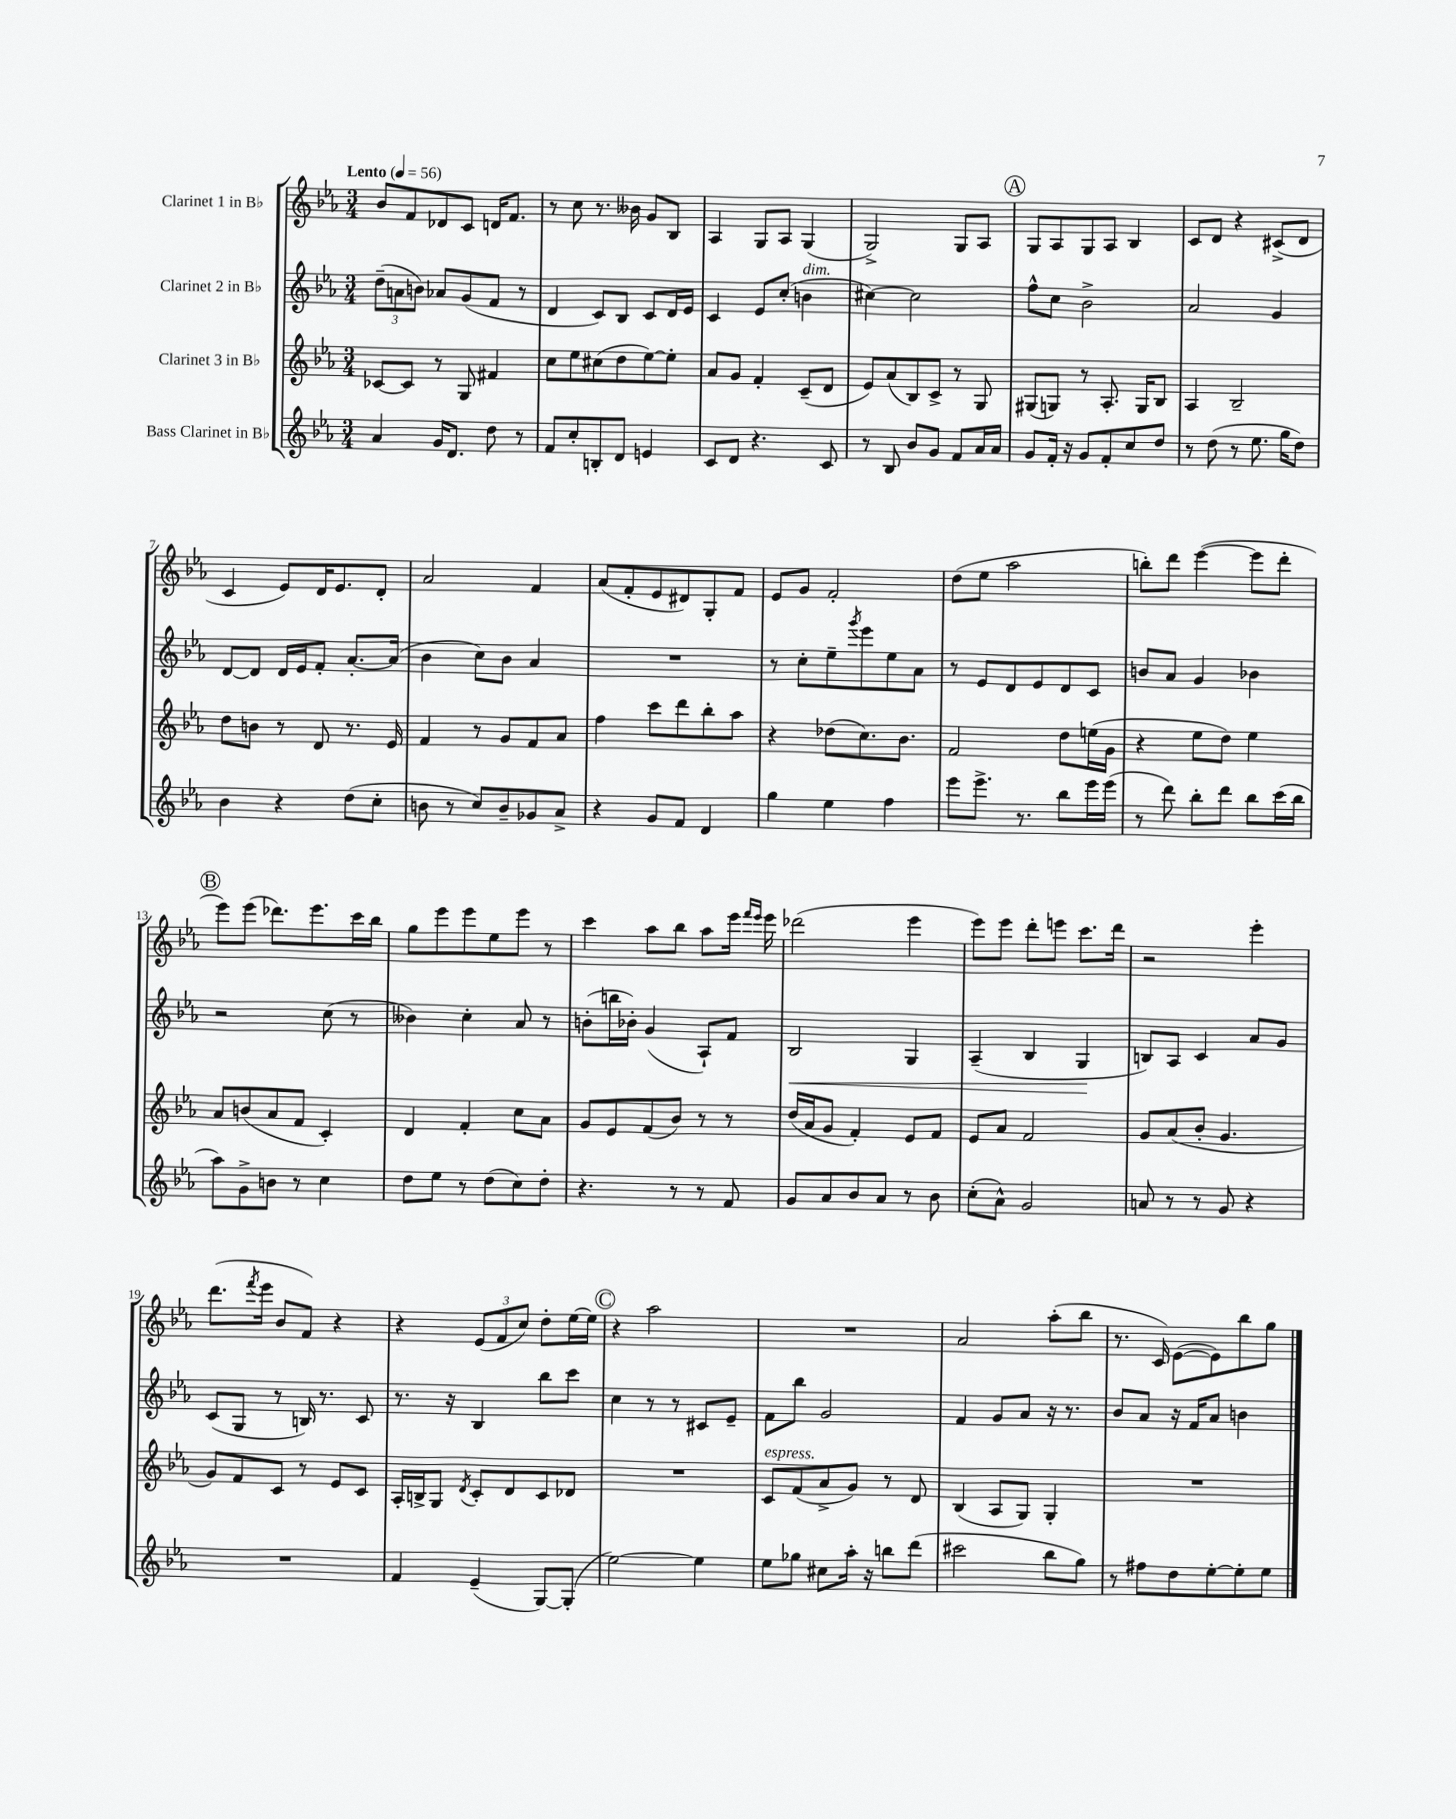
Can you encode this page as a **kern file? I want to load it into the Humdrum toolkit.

**kern	**kern	**kern	**dynam	**kern
*part4	*part3	*part2	*part2	*part1
*staff4	*staff3	*staff2	*staff2	*staff1
*I"Bass Clarinet in B♭	*I"Clarinet 3 in B♭	*I"Clarinet 2 in B♭	*	*I"Clarinet 1 in B♭
*clefG2	*clefG2	*clefG2	*	*clefG2
*k[b-e-a-]	*k[b-e-a-]	*k[b-e-a-]	*	*k[b-e-a-]
*M3/4	*M3/4	*M3/4	*	*M3/4
*MM56	*MM56	*MM56	*	*MM56
=1	=1	=1	=1	=1
!	!	!	!	!LO:TX:a:B:t=Lento
4a-/	[8c-X/L	(12dd~\L	.	8b-/L
.	.	12an\	.	.
.	8c-/J]	.	.	8f/
.	.	12bn\J)	.	.
16g/KL	8r	8a-X/L	.	8d-X/
8.d/J	.	.	.	.
.	8G/	(8g/	.	8c/J
8dd\	4f#X/	8f/J	.	16dn/KL
.	.	.	.	8.f/J
8r	.	8r	.	.
=2	=2	=2	=2	=2
8f/L	8cc\L	4d/	.	8r
8cc'/	8ee-\	.	.	8cc\
8Bn'/	(8cc#X\	8c/L)	.	8.r
8d/J	8dd\	8B-/J	.	.
.	.	.	.	16b--X\
4en/	[8ee-\)	8c/L	.	8g/L
.	8ee-'\J]	16d/L	.	8B-/J
.	.	16e-/JJ	.	.
=3	=3	=3	=3	=3
8c/L	8a-/L	4c/	.	4A-/
8d/J	8g/J	.	.	.
4.r	4f'/	8e-/L	.	8G/L
.	.	(8cc'/J	.	8A-/J
!	!	!LO:TX:a:i:t=dim.	!	!
.	(8c~/L	4bn\	.	(4G/
8c/	8d/J	.	.	.
=4	=4	=4	=4	=4
8r	8e-/L)	[4cc#X\)	.	2G^/)
8B-/	(8a-/	.	.	.
8b-/L	8B-/)	2cc#\]	.	.
8g/J	8c^/J	.	.	.
8f/L	8r	.	.	8G/L
16a-/L	8G/	.	.	8A-/J
16a-/JJ	.	.	.	.
!!LO:REH:place=s1:t=A
=5	=5	=5	=5	=5
8g/L	(8G#X/L	8ff^^\L	.	8G/L
16f'/Jk	8Gn/J)	8cc\J	.	8A-/
16r	.	.	.	.
8g/L	8r	2b-^\	.	8G/
8f'/	8.A-'/	.	.	8A-/J
8cc/	.	.	.	4B-/
.	16G/KL	.	.	.
8dd/J	8B-/J	.	.	.
=6	=6	=6	=6	=6
8r	4A-/	2a-/	.	8c/L
(8dd\	.	.	.	8d/J
8r	2B-~/	.	.	4r
8.ee-\	.	.	.	.
.	.	4g/	.	(8c#X^/L
16gg\KL	.	.	.	.
8dd\J)	.	.	.	8d/J
!!LO:LB:g=z
=7	=7	=7	=7	=7
4b-\	8dd\L	[8d/L	.	4c/
.	8bn\J	8d/J]	.	.
4r	8r	16d/LL	.	8e-/L)
.	.	16e-/J	.	.
.	8d/	8f'/J	.	16d/K
.	.	.	.	8.e-/
(8dd\L	8.r	[8.a-'/L	.	.
8cc'\J	.	.	.	8d'/J
.	16e-/	(16a-/Jk]	.	.
=8	=8	=8	=8	=8
8bn\	4f/	4b-\	.	2a-/
8r	.	.	.	.
8cc/L)	8r	8cc\L)	.	.
8b~/	8g/L	8b-\J	.	.
8g-X/	8f/	4a-/	.	4f/
8a-^/J	8a-/J	.	.	.
=9	=9	=9	=9	=9
4r	4ff\	2.r	.	(8a-/L
.	.	.	.	8f'/
8g/L	8ccc\L	.	.	8e-/
8f/J	8ddd\	.	.	8d#X/)
4d/	8bb-'\	.	.	8G'/
.	8aa-\J	.	.	8f/J
=10	=10	=10	=10	=10
4gg\	4r	8r	.	8e-/L
.	.	8cc'\L	.	8g/J
4ee-\	(8dd-X\L	8ee-~\	.	2f'/
.	.	8qggg/	.	.
.	8.cc\)	8eee-\	.	.
4ff\	.	8ee-\	.	.
.	8.b-\J	.	.	.
.	.	8a-\J	.	.
=11	=11	=11	=11	=11
8eee-\L	2f/	8r	.	(8dd\L
8.eee-^\J	.	8e-/L	.	8ee-\J
.	.	8d/	.	2aa-\
8.r	.	.	.	.
.	.	8e-/	.	.
8bb-\L	8dd\L	8d/	.	.
16eee-\L	(16een\L	8c/J	.	.
(16eee-\JJ	16g\JJ	.	.	.
=12	=12	=12	=12	=12
8r	4r	8bn/L	.	8bbn'\L)
8ddd\)	.	8a-/J	.	8ddd\J
8bb-'\L	8ee-\L	4g/	.	([4eee-\
8ddd\J	8dd\J)	.	.	.
8bb-\L	4ee-\	4b-X\	.	8eee-\L]
(16ccc\L	.	.	.	8ddd'\J
16bb-\JJ	.	.	.	.
!!LO:LB:g=z
!!LO:REH:place=s1:t=B
=13	=13	=13	=13	=13
8aa-\L)	8a-/L	2r	.	8eee-\L)
8g^\	(8bn/	.	.	(8eee-\J
8bn\J	8a-/	.	.	8.ddd-X\L)
8r	8f/J	.	.	.
.	.	.	.	8.eee-\
4cc\	4c'/)	(8cc\	.	.
.	.	8r	.	16ccc\L
.	.	.	.	16bb-\JJ
=14	=14	=14	=14	=14
8dd\L	4d/	4b--X\)	.	8gg\L
8ee-\J	.	.	.	8eee-\
8r	4f'/	4cc'\	.	8eee-\
(8dd\L	.	.	.	8ee-\
8cc\)	8cc\L	8a-/	.	8eee-\J
8dd'\J	8a-\J	8r	.	8r
=15	=15	=15	=15	=15
4.r	8g/L	(8bn'\L	.	4ccc\
.	8e-/	16bbn\L	.	.
.	.	16b-X'\JJ)	.	.
.	(8f/	(4g/	.	8aa-\L
8r	8b-/J)	.	.	8bb-\J
8r	8r	8A-`/L)	.	8aa-\L
8f/	8r	8f/J	.	16eee-\Jk
.	.	.	.	16qqfff/LL
.	.	.	.	16qqeee-/JJ
.	.	.	.	16eee-\
=16	=16	=16	=16	=16
!	!	!	!LO:HP:b	!
8g/L	(16dd/LL	2B-/	<	(2ddd-X\
.	16a-/J	.	.	.
8a-/	8g/J	.	.	.
8b-/	4f'/)	.	.	.
8a-/J	.	.	.	.
8r	8e-/L	4G/	.	4eee-\
8b-\	8f/J	.	.	.
=17	=17	=17	=17	=17
(8cc'\L	8e-/L	(4A-~/	.	8eee-\L)
8a-^^\J)	8a-/J	.	.	8eee-\J
2g/	2f/	4B-/	.	8ddd'\L
.	.	.	.	8eeen\J
.	.	4G/	.	8.ccc\L
.	.	.	.	16ddd\Jk
.	.	.	[	.
=18	=18	=18	=18	=18
8an/	8g/L	8Bn/L)	.	2r
8r	(8a-/	8A-/J	.	.
8r	8b-'/J	4c/	.	.
8g/	4.g/	.	.	.
4r	.	8a-/L	.	4eee-'\
.	.	8g/J	.	.
!!LO:LB:g=z
=19	=19	=19	=19	=19
2.r	8g/L)	(8c/L	.	(8.ddd\L
.	8f/	8G/J	.	.
.	.	.	.	8qfff/
.	.	.	.	16eee-\Jk
.	8c/J	8r	.	8b-/L
.	8r	16Bn/)	.	8f/J)
.	.	8.r	.	.
.	8e-/L	.	.	4r
.	8c/J	8c/	.	.
=20	=20	=20	=20	=20
4f/	16A-'/LL	8.r	.	4r
.	16Bn^/J	.	.	.
.	8G/J	.	.	.
.	.	16r	.	.
.	8qd/	.	.	.
(4e-~/	8c'/L	4B-/	.	(12e-/L
.	.	.	.	12f/
.	8d/	.	.	.
.	.	.	.	12cc/J)
[8G/L)	8c/	8bb-\L	.	8dd'\L
(8G'/J]	8d-X/J	8ccc\J	.	[16ee-\L
.	.	.	.	16ee-\JJ]
!!LO:REH:place=s1:t=C
=21	=21	=21	=21	=21
[2ee-\)	2.r	4cc\	.	4r
.	.	8r	.	2aa-\
.	.	8r	.	.
4ee-\]	.	8c#X/L	.	.
.	.	8e-~/J	.	.
=22	=22	=22	=22	=22
!	!LO:TX:a:i:t=espress.	!	!	!
8ee-\L	8c/L	8f\L	.	2.r
8gg-X\J	(8f/	8bb-\J	.	.
8cc#X\L	8a-^/	2g/	.	.
16aa-'\Jk	8g/J)	.	.	.
16r	.	.	.	.
8bbn\L	8r	.	.	.
(8ddd\J	8d/	.	.	.
=23	=23	=23	=23	=23
2ccc#X\	(4B-/	4f/	.	2a-/
.	8A-/L	8g/L	.	.
.	8G/J)	8a-/J	.	.
8bb-\L	4G'/	16r	.	(8aa-'\L
.	.	8.r	.	.
8gg\J)	.	.	.	8bb-\J
=24	=24	=24	=24	=24
8r	2.r	8b-/L	.	8.r
8ff#X\L	.	8a-/J	.	.
.	.	.	.	16c/)
8dd\	.	16r	.	([8e-\L
.	.	16f/KL	.	.
[8ee-'\	.	8a-/J	.	8e-\])
8ee-'\]	.	4bn\	.	8bb-\
8ee-\J	.	.	.	8gg\J
==	==	==	==	==
*-	*-	*-	*-	*-
